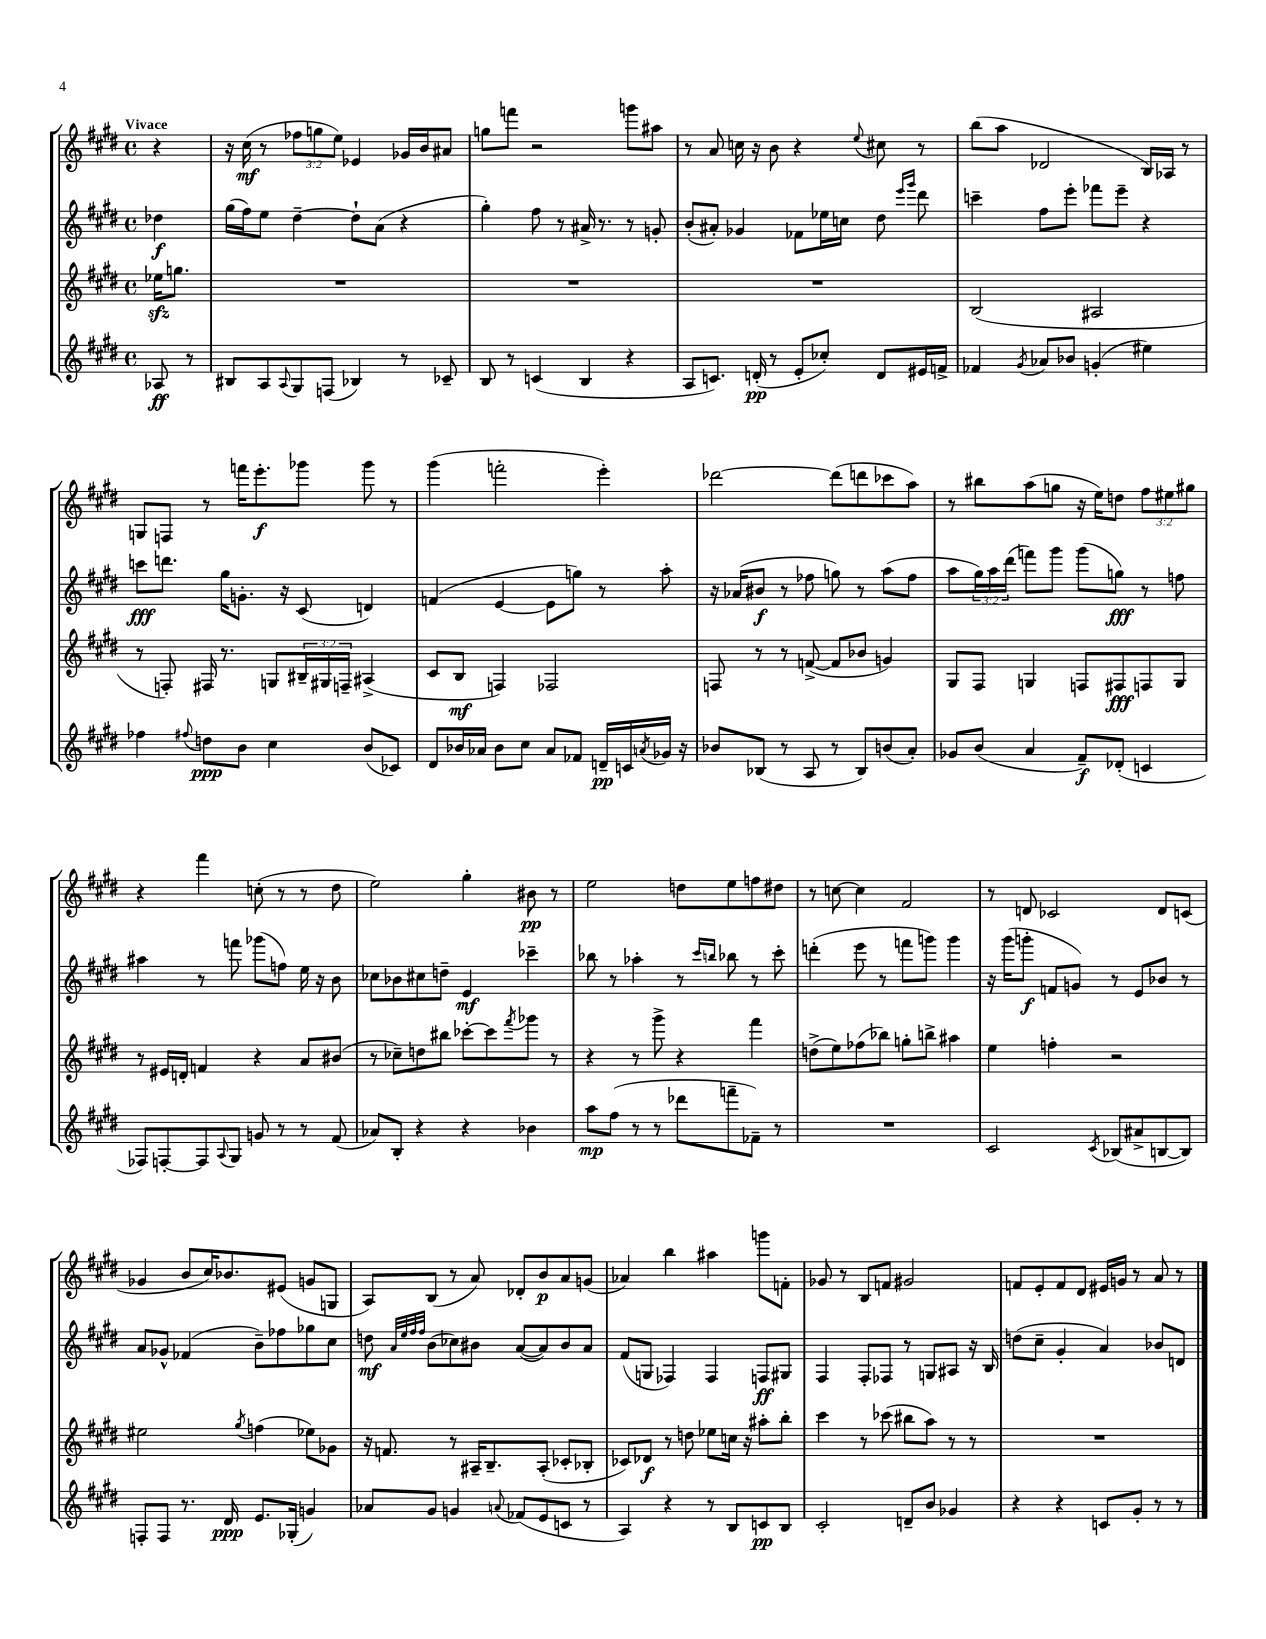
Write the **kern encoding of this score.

**kern	**dynam	**kern	**dynam	**kern	**dynam	**kern	**dynam
*part4	*part4	*part3	*part3	*part2	*part2	*part1	*part1
*staff4	*staff4	*staff3	*staff3	*staff2	*staff2	*staff1	*staff1
*clefG2	*	*clefG2	*	*clefG2	*	*clefG2	*
*k[f#c#g#d#]	*	*k[f#c#g#d#]	*	*k[f#c#g#d#]	*	*k[f#c#g#d#]	*
*M4/4	*	*M4/4	*	*M4/4	*	*M4/4	*
*met(c)	*	*met(c)	*	*met(c)	*	*met(c)	*
=	=	=	=	=	=	=	=
!	!	!	!	!	!	!LO:TX:a:B:t=Vivace	!
8A-X/	ff	16ee-Xzz\KL	.	4dd-X\	f	4r	.
.	.	8.ggn\J	.	.	.	.	.
8r	.	.	.	.	.	.	.
=1	=1	=1	=1	=1	=1	=1	=1
8B#X/L	.	1r	.	(16gg#\LL	.	16r	.
.	.	.	.	16ff#\J)	.	(16cc#\	mf
8A/	.	.	.	8ee\J	.	8r	.
8qqA/	.	.	.	.	.	.	.
8G#/	.	.	.	[4dd#~\	.	12ff-X\L	.
.	.	.	.	.	.	12ggn\	.
(8Fn/J	.	.	.	.	.	.	.
.	.	.	.	.	.	12ee\J)	.
4B-X/)	.	.	.	8dd#`\L]	.	4e-X/	.
.	.	.	.	(8a\J	.	.	.
8r	.	.	.	4r	.	16g-X/LL	.
.	.	.	.	.	.	16b/J	.
8c-X~/	.	.	.	.	.	8a#X/J	.
=2	=2	=2	=2	=2	=2	=2	=2
8B/	.	1r	.	4gg#'\)	.	8ggn\L	.
8r	.	.	.	.	.	8fffn\J	.
(4cn/	.	.	.	8ff#\	.	2r	.
.	.	.	.	8r	.	.	.
4B/	.	.	.	16a#X^/	.	.	.
.	.	.	.	8.r	.	.	.
4r	.	.	.	8r	.	8gggn\L	.
.	.	.	.	8gn'/	.	8aa#X\J	.
=3	=3	=3	=3	=3	=3	=3	=3
8A/L	.	1r	.	(8b'/L	.	8r	.
8.cn/J)	.	.	.	8a#X'/J)	.	8a/	.
.	.	.	.	4g-X/	.	16ccn\	.
(16dn'/	pp	.	.	.	.	16r	.
8r	.	.	.	.	.	8b\	.
8e'/L	.	.	.	8f-X\L	.	4r	.
8cc-X'/J)	.	.	.	16ee-X\L	.	.	.
.	.	.	.	16ccn\JJ	.	.	.
.	.	.	.	.	.	8qqee/	.
8d/L	.	.	.	8dd#\	.	8cc#X\	.
.	.	.	.	16qqeee/LL	.	.	.
.	.	.	.	16qqggg#/JJ	.	.	.
16e#X/L	.	.	.	8ddd#\	.	8r	.
16fn^/JJ	.	.	.	.	.	.	.
=4	=4	=4	=4	=4	=4	=4	=4
4f-X/	.	(2B/	.	4cccn~\	.	(8bb\L	.
.	.	.	.	.	.	8aa\J	.
8qg#/	.	.	.	.	.	.	.
8a-X/L	.	.	.	8ff#\L	.	2d-X/	.
8b-X/J	.	.	.	8eee'\J	.	.	.
(4gn'/	.	2A#X/	.	8fff-X\L	.	.	.
.	.	.	.	8eee~\J	.	.	.
4ee#X\)	.	.	.	4r	.	16B/LL)	.
.	.	.	.	.	.	16A-X/JJ	.
.	.	.	.	.	.	8r	.
!!LO:LB:g=z
=5	=5	=5	=5	=5	=5	=5	=5
4ff-X\	.	8r	.	8cccn\L	fff	8Gn/L	.
.	.	8Fn'/)	.	8.dddn\J	.	8Fn/J	.
8qqff#X/	.	.	.	.	.	.	.
8ddn\L	ppp	16F#X/	.	.	.	8r	.
.	.	8.r	.	16gg#\KL	.	.	.
8b\J	.	.	.	8.gn'\J	.	16fffn\KL	.
.	.	.	.	.	.	8.eee'\	f
4cc#\	.	8Gn/L	.	.	.	.	.
.	.	.	.	16r	.	.	.
.	.	24B#X~/L	.	(8c#/	.	8ggg-X\J	.
.	.	24G#X/	.	.	.	.	.
.	.	24Fn~/JJ	.	.	.	.	.
(8b/L	.	(4A#X^/	.	4dn/)	.	8ggg-\	.
8c-X/J)	.	.	.	.	.	8r	.
=6	=6	=6	=6	=6	=6	=6	=6
8d#/L	.	8c#/L	.	(4fn/	.	(4ggg#\	.
16b-X/L	.	8B/J	mf	.	.	.	.
16a-X/JJ	.	.	.	.	.	.	.
8b-\L	.	4Fn/)	.	[4e/	.	2fffn'\	.
8cc#\J	.	.	.	.	.	.	.
8a-/L	.	2F-X/	.	8e\L]	.	.	.
8f-X/J	.	.	.	8ggn\J)	.	.	.
16dn~/LL	pp	.	.	8r	.	4eee'\)	.
16cn/	.	.	.	.	.	.	.
8qan/	.	.	.	.	.	.	.
16g-X/JJ	.	.	.	8aa'\	.	.	.
16r	.	.	.	.	.	.	.
=7	=7	=7	=7	=7	=7	=7	=7
8b-X/L	.	8Fn/	.	16r	.	[2ddd-X\	.
.	.	.	.	(16a-X/KL	.	.	.
(8B-X/J	.	8r	.	8b#X/J	f	.	.
8r	.	8r	.	8r	.	.	.
8A/	.	([8fn^/	.	8ff-X\	.	.	.
8r	.	8f/L]	.	8ggn\)	.	(8ddd-\L]	.
8B-/L)	.	8b-X/J	.	8r	.	8dddn\	.
(8bn/	.	4gn/)	.	(8aa\L	.	8ccc-X\	.
8a'/J)	.	.	.	8ff-\J	.	8aa\J)	.
=8	=8	=8	=8	=8	=8	=8	=8
8g-X/L	.	8G#/L	.	8aa\L	.	8r	.
(8b/J	.	8F#/J	.	24gg#\L)	.	8bb#X\L	.
.	.	.	.	24aa\	.	.	.
.	.	.	.	(24ddd#\JJ	.	.	.
4a/	.	4Gn/	.	8fffn\L)	.	(8aa\	.
.	.	.	.	8ggg#\J	.	8ggn\J	.
8f#~/L)	f	8Fn/L	.	(8ggg#\L	.	16r	.
.	.	.	.	.	.	16ee\KL)	.
(8d-X'/J	.	8F#X/	fff	8ggn\J)	fff	8ddn\J	.
4cn/	.	8Fn/	.	8r	.	12ff#\L	.
.	.	.	.	.	.	12ee#X\	.
.	.	8G/J	.	8ffn\	.	.	.
.	.	.	.	.	.	12gg#X\J	.
!!LO:LB:g=z
=9	=9	=9	=9	=9	=9	=9	=9
8F-X/L)	.	8r	.	4aa#X\	.	4r	.
[8Fn'/	.	16e#X/LL	.	.	.	.	.
.	.	16dn'/JJ	.	.	.	.	.
8F/]	.	4fn/	.	8r	.	4fff#\	.
8qqA/	.	.	.	.	.	.	.
8G#/J	.	.	.	8fffn\	.	.	.
8gn/	.	4r	.	(8ggg-X\L	.	(8ccn'\	.
8r	.	.	.	8ffn\J)	.	8r	.
8r	.	8a/L	.	16ee\	.	8r	.
.	.	.	.	16r	.	.	.
(8f#/	.	(8b#X/J	.	8b\	.	8dd#\	.
=10	=10	=10	=10	=10	=10	=10	=10
8a-X/L)	.	8r	.	8cc-X\L	.	2ee\)	.
8B'/J	.	8cc-X~\L)	.	8b-X\	.	.	.
4r	.	8ddn\	.	8cc#X\	.	.	.
.	.	8bb#X\J	.	8ddn~\J	.	.	.
4r	.	[8ccc-X'\L	.	4e/	mf	4gg#'\	.
.	.	8ccc-\]	.	.	.	.	.
.	.	8qfff#/	.	.	.	.	.
4b-X\	.	8ggg-X\J	.	4ccc-X~\	.	8b#X\	pp
.	.	8r	.	.	.	8r	.
=11	=11	=11	=11	=11	=11	=11	=11
8aa\L	mp	4r	.	8bb-X\	.	2ee\	.
(8ff#\J	.	.	.	8r	.	.	.
8r	.	8r	.	4aa-X'\	.	.	.
8r	.	8ggg#^\	.	.	.	.	.
8ddd-X\L	.	4r	.	8r	.	8ddn\L	.
.	.	.	.	16qqccc#/LL	.	.	.
.	.	.	.	16qqbbn/JJ	.	.	.
8fffn~\	.	.	.	8bb-X\	.	8ee\	.
8f-X~\J)	.	4fff#\	.	8r	.	8ffn\	.
8r	.	.	.	8ccc#'\	.	8dd#X\J	.
=12	=12	=12	=12	=12	=12	=12	=12
1r	.	(8ddn^\L	.	(4dddn'\	.	8r	.
.	.	8ee\)	.	.	.	[8ccn\	.
.	.	(8ff-X\	.	8eee\	.	4cc\]	.
.	.	8bb-X\J)	.	8r	.	.	.
.	.	8ggn'\L	.	8fffn\L	.	2f#/	.
.	.	8bbn^\J	.	8gggn\J)	.	.	.
.	.	4aa#X\	.	4ggg\	.	.	.
=13	=13	=13	=13	=13	=13	=13	=13
2c#/	.	4ee\	.	16r	.	8r	.
.	.	.	.	(16ggg#\KL	.	.	.
.	.	.	.	8gggn'\J	f	8dn/	.
.	.	4ffn'\	.	8fn/L	.	2c-X/	.
.	.	.	.	8gn/J)	.	.	.
8qc#/	.	.	.	.	.	.	.
(8B-X/L	.	2r	.	8r	.	.	.
8a#X^/	.	.	.	8e/L	.	.	.
[8Bn/	.	.	.	8b-X/J	.	8d/L	.
8B/J])	.	.	.	8r	.	(8cn/J	.
!!LO:LB:g=z
=14	=14	=14	=14	=14	=14	=14	=14
8Fn'/L	.	2ee#X\	.	8a/L	.	4g-X/	.
8F/J	.	.	.	8g-X^^/J	.	.	.
8.r	.	.	.	(4f-X/	.	8b/L	.
.	.	.	.	.	.	16cc#/K)	.
16d#/	ppp	.	.	.	.	8.b-X/	.
.	.	8qgg#/	.	.	.	.	.
8.e/L	.	(4ffn\	.	8b~\L)	.	.	.
.	.	.	.	8ff-X\	.	(8e#X/J	.
(16G-X'/Jk	.	.	.	.	.	.	.
4gn/)	.	8ee-X\L)	.	8gg-X\	.	8gn/L	.
.	.	8g-X\J	.	8cc#\J	.	8Gn/J	.
=15	=15	=15	=15	=15	=15	=15	=15
8a-X/L	.	16r	.	8ddn\	mf	8A/L)	.
.	.	8.fn/	.	.	.	.	.
.	.	.	.	32qqa/LLL	.	.	.
.	.	.	.	32qqee/	.	.	.
.	.	.	.	32qqff#/	.	.	.
.	.	.	.	32qqff#/JJJ	.	.	.
8g#/J	.	.	.	(8b\L	.	(8B/J	.
4gn/	.	8r	.	8cc-X\)	.	8r	.
.	.	16A#X~/KL	.	8b#X\J	.	8a/)	.
.	.	8.B~/	.	.	.	.	.
8qqan/	.	.	.	.	.	.	.
(8f-X/L	.	.	.	([8a/L	.	8d-X'/L	.
8e/	.	(8A#'/J	.	8a/])	.	8b/	p
8cn/J	.	8c-X'/L	.	8b#/	.	8a/	.
8r	.	8B-X'/J	.	8a/J	.	(8gn/J	.
=16	=16	=16	=16	=16	=16	=16	=16
4A/)	.	8c-X/L)	.	(8f#/L	.	4a-X/)	.
.	.	8d-X/J	f	8Gn/J	.	.	.
4r	.	8r	.	4F-X/)	.	4bb\	.
.	.	8ddn\	.	.	.	.	.
8r	.	8ee-X\L	.	4F-/	.	4aa#X\	.
8B/L	.	16ccn\Jk	.	.	.	.	.
.	.	16r	.	.	.	.	.
8cn/	pp	8aa#X'\L	.	8Fn/L	ff	8gggn\L	.
8B/J	.	8bb'\J	.	8G#X/J	.	8fn'\J	.
=17	=17	=17	=17	=17	=17	=17	=17
2c#'/	.	4ccc#\	.	4F#/	.	8g-X/	.
.	.	.	.	.	.	8r	.
.	.	8r	.	8F#'/L	.	8B/L	.
.	.	(8ccc-X\	.	8F-X/J	.	8fn/J	.
8dn~/L	.	8bb#X\L	.	8r	.	2g#X/	.
8b/J	.	8aa\J)	.	8Gn/L	.	.	.
4g-X/	.	8r	.	8A#X/J	.	.	.
.	.	8r	.	16r	.	.	.
.	.	.	.	16B/	.	.	.
=18	=18	=18	=18	=18	=18	=18	=18
4r	.	1r	.	(8ddn\L	.	8fn/L	.
.	.	.	.	8cc#~\J	.	8e'/	.
4r	.	.	.	4g#'/	.	8f/	.
.	.	.	.	.	.	8d#/J	.
8cn/L	.	.	.	4a/)	.	16e#X/LL	.
.	.	.	.	.	.	16gn/JJ	.
8g#'/J	.	.	.	.	.	8r	.
8r	.	.	.	8b-X/L	.	8a/	.
8r	.	.	.	8dn/J	.	8r	.
==	==	==	==	==	==	==	==
*-	*-	*-	*-	*-	*-	*-	*-
